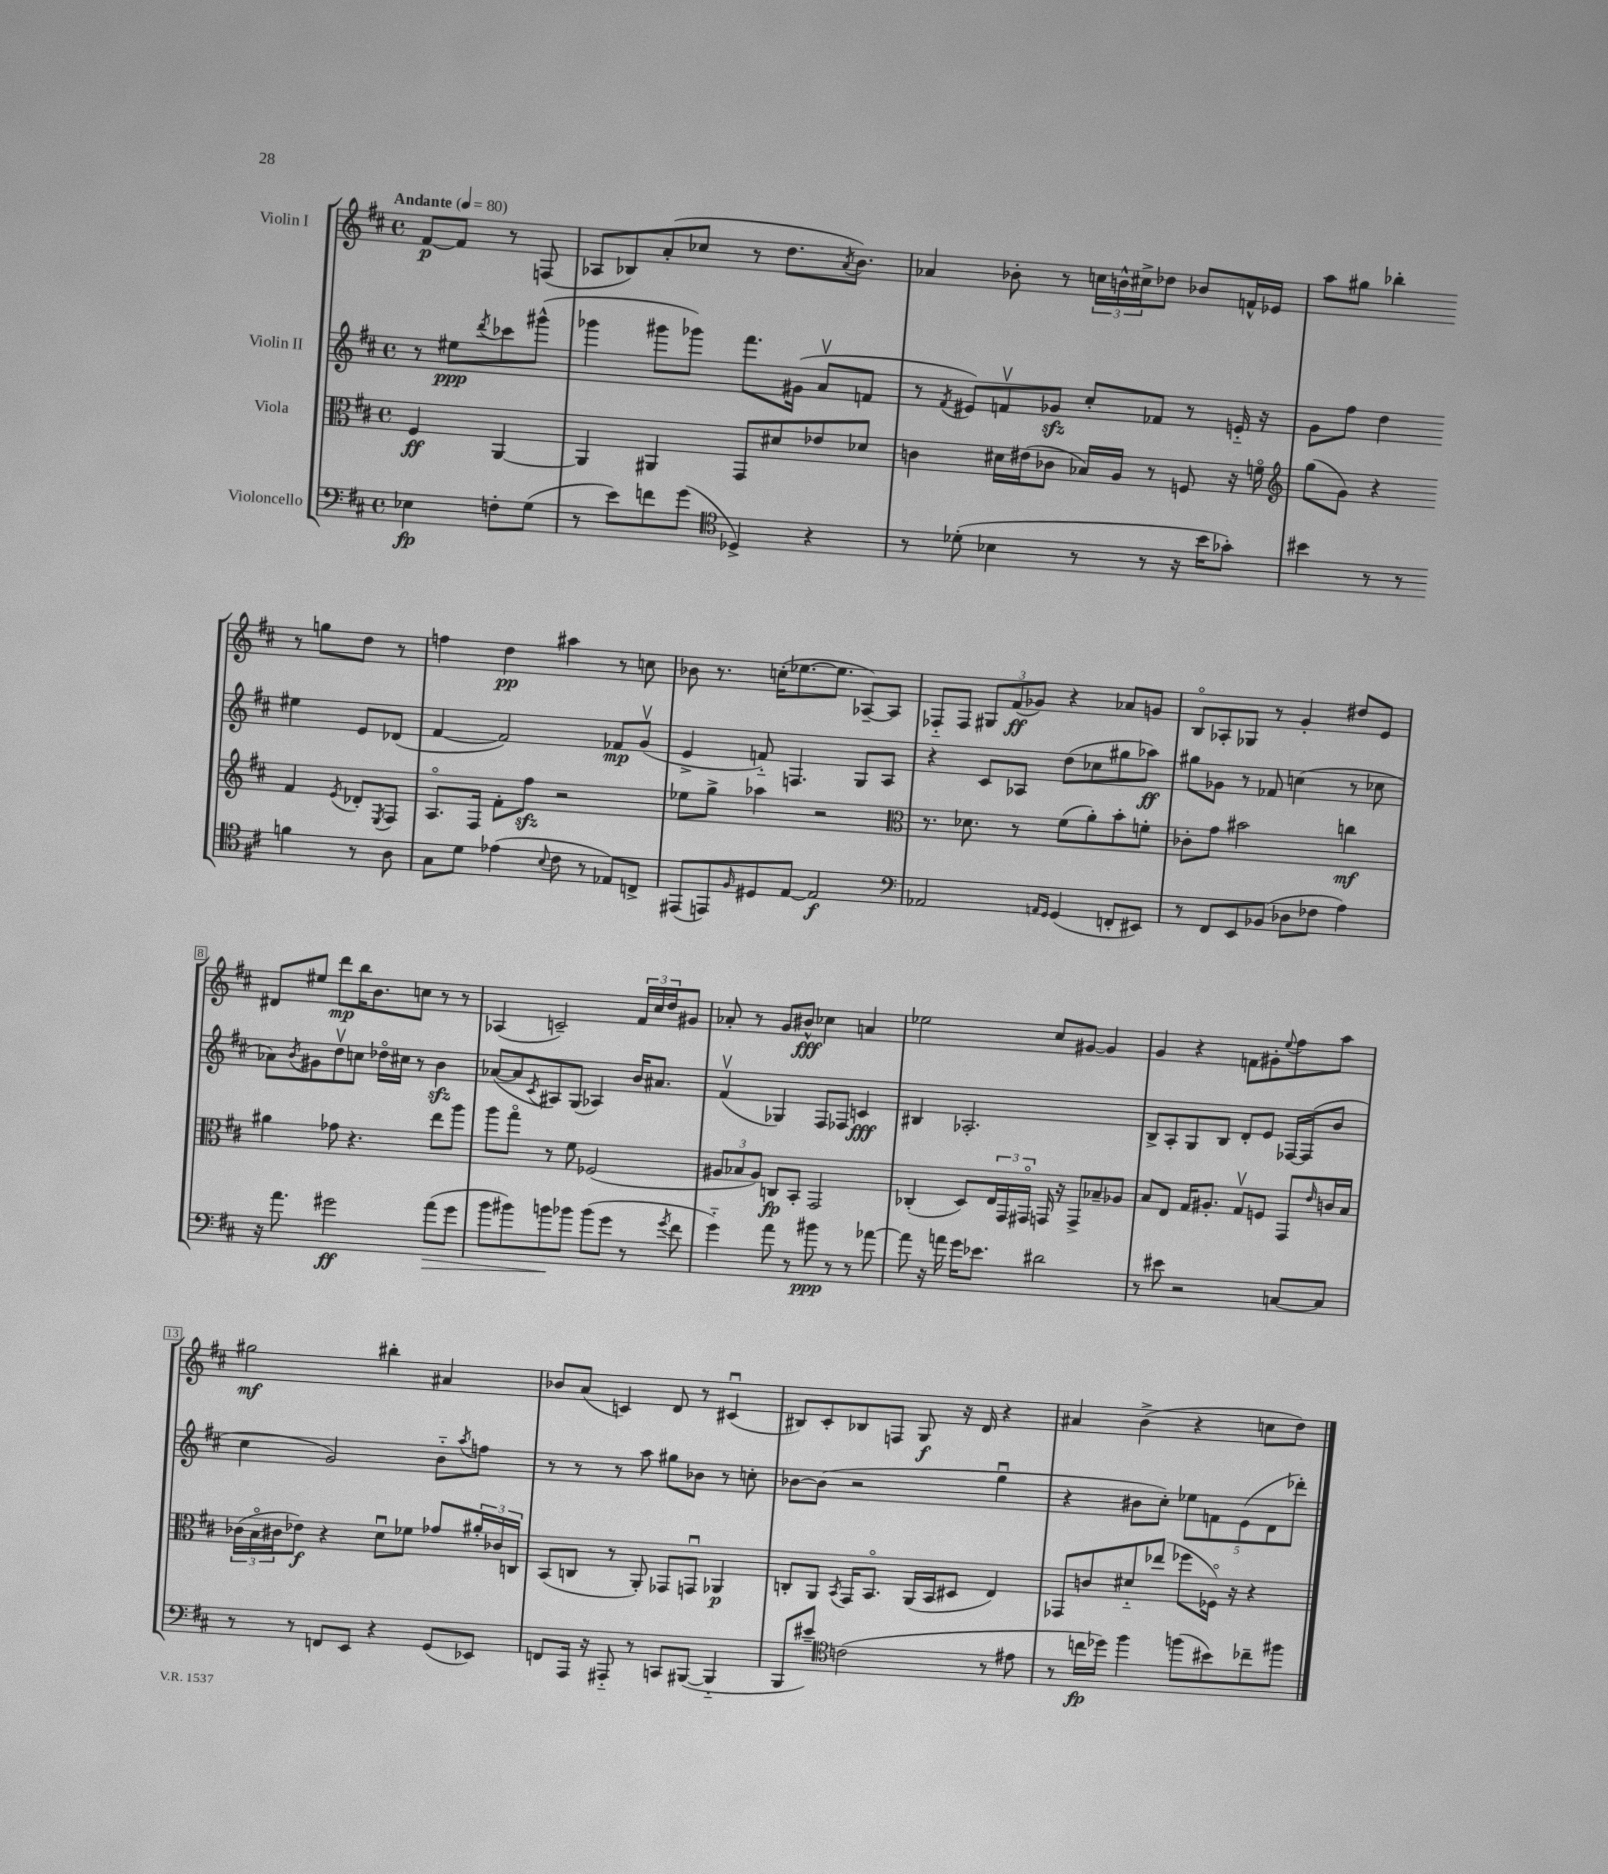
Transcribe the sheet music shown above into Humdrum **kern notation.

**kern	**dynam	**kern	**dynam	**kern	**dynam	**kern	**dynam
*part4	*part4	*part3	*part3	*part2	*part2	*part1	*part1
*staff4	*staff4	*staff3	*staff3	*staff2	*staff2	*staff1	*staff1
*I"Violoncello	*	*I"Viola	*	*I"Violin II	*	*I"Violin I	*
*clefF4	*	*clefC3	*	*clefG2	*	*clefG2	*
*k[f#c#]	*	*k[f#c#]	*	*k[f#c#]	*	*k[f#c#]	*
*M4/4	*	*M4/4	*	*M4/4	*	*M4/4	*
*met(c)	*	*met(c)	*	*met(c)	*	*met(c)	*
*MM80	*	*MM80	*	*MM80	*	*MM80	*
=	=	=	=	=	=	=	=
!	!	!	!	!	!	!LO:TX:a:B:t=Andante	!
4E-X\	fp	4F#/	ff	8r	.	[8f#/L	p
.	.	.	.	8ee#X\L	ppp	8f#/J]	.
.	.	.	.	8qddd/	.	.	.
8Fn'\L	.	[4AA/	.	8ccc-X\	.	8r	.
(8G\J	.	.	.	(8ggg#X^^\J	.	(8Fn/	.
=1	=1	=1	=1	=1	=1	=1	=1
8r	.	4AA/]	.	4ggg-X\	.	8A-X/L	.
8e\L)	.	.	.	.	.	8B-X/)	.
8fn\	.	4AA#X/	.	8ggg#X\L	.	(8a'/	.
(8g\J	.	.	.	8ggg-X\J)	.	8cc-X/J	.
*clefC4	*	*	*	*	*	*	*
4D-X^/)	.	8GG/L	.	8.fff#\L	.	8r	.
.	.	8d#X/	.	.	.	8.dd\L	.
.	.	.	.	(16g#X\Jk	.	.	.
4r	.	8e-X/	.	8av/L	.	.	.
.	.	.	.	.	.	8qa/	.
.	.	.	.	.	.	8.b\J)	.
.	.	8d-X/J	.	8fn/J	.	.	.
=2	=2	=2	=2	=2	=2	=2	=2
8r	.	4cn\	.	8r	.	4a-X/	.
.	.	.	.	8qf#/	.	.	.
(8d-X'\	.	.	.	8e#X/L)	.	.	.
4B-X\	.	16d#X\LL	.	8fnv/	.	8b-X'\	.
.	.	(16e#X\J	.	.	.	.	.
.	.	8c-X\J	.	8g-Xzz/J	.	8r	.
8r	.	16B-X/LL)	.	8cc#'/L	.	24ccn\LL	.
.	.	.	.	.	.	24bn^^\	.
.	.	16A/JJ	.	.	.	.	.
.	.	.	.	.	.	24cc#X^\J	.
8r	.	8r	.	8f-X/J	.	8dd-X\J	.
16r	.	8Fn/	.	8r	.	8b-X/L	.
16b\KL	.	.	.	.	.	.	.
8g-X'\J)	.	16r	.	16en/	.	16fn^^/L	.
.	.	16fn\	.	16r	.	16e-X/JJ	.
=3	=3	=3	=3	=3	=3	=3	=3
*	*	*clefG2	*	*	*	*	*
4b#X\	.	(8gg\L	.	8g\L	.	8aa\L	.
.	.	8g\J)	.	8ff#\J	.	8gg#X\J	.
8r	.	4r	.	4dd\	.	4bb-X'\	.
8r	.	.	.	.	.	.	.
4fn\	.	4f#/	.	4ee#X\	.	8r	.
.	.	.	.	.	.	8ggn\L	.
.	.	8qe/	.	.	.	.	.
8r	.	8d-X'/L	.	8e/L	.	8dd\J	.
.	.	8qE/	.	.	.	.	.
8A\	.	8F#/J	.	(8d-X/J	.	8r	.
!!LO:LB:g=z
=4	=4	=4	=4	=4	=4	=4	=4
8G\L	.	8.A/L	.	[4f#/	.	4ffn\	.
8d\J	.	.	.	.	.	.	.
.	.	16F#/Jk	.	.	.	.	.
(4e-X\	.	8f#'\L	.	2f#/])	.	4dd\	pp
.	.	8ff#zz\J	.	.	.	.	.
8qqB/	.	.	.	.	.	.	.
8c#\	.	2r	.	.	.	4aa#X\	.
8r	.	.	.	.	.	.	.
8E-X/L)	.	.	.	8f-X/L	mp	8r	.
8Cn^/J	.	.	.	(8gv/J	.	8ccn\	.
=5	=5	=5	=5	=5	=5	=5	=5
(8EE#X/L	.	8ee-X\L	.	4e^/	.	8b-X\	.
8EEn/)	.	8gg^\J	.	.	.	8.r	.
16qqF#/	.	.	.	.	.	.	.
8D#X/	.	4aa-X\	.	8fn/)	.	.	.
.	.	.	.	.	.	(16ccn'\KL	.
[8E/J	.	.	.	4.Fn/	.	[8.ee-X\	.
2E/]	f	2r	.	.	.	.	.
.	.	.	.	.	.	8.ee-\J]	.
.	.	.	.	8G/L	.	[8A-X~/L)	.
.	.	.	.	8A/J	.	8A-/J]	.
=6	=6	=6	=6	=6	=6	=6	=6
*clefF4	*	*clefC3	*	*	*	*	*
2AA-X/	.	8.r	.	4r	.	8F-X/L	.
.	.	.	.	.	.	8F-/J	.
.	.	8.d-X\	.	.	.	.	.
.	.	.	.	8c#/L	.	12G#X/L	.
.	.	.	.	.	.	(12f#/	ff
.	.	8r	.	8A-X/J	.	.	.
.	.	.	.	.	.	12g-X/J)	.
16qqAAn/LL	.	.	.	.	.	.	.
16qqGG/JJ	.	.	.	.	.	.	.
(4GG/	.	(8f#\L	.	(8dd\L	.	4r	.
.	.	8a'\)	.	8cc-X\	.	.	.
8FFn'/L	.	8b'\	.	8gg#X\	.	8a-X/L	.
8EE#X/J)	.	8fn'\J	.	8aa-X\J)	ff	8gn/J	.
=7	=7	=7	=7	=7	=7	=7	=7
8r	.	8c-X'\L	.	8gg#X\L	.	8B/L	.
8FF#/L	.	8g\J	.	8g-X\J	.	8A-X'/	.
8EE/	.	2b#X\	.	8r	.	8G-X/J	.
(8BB-X/J	.	.	.	8f-X/	.	8r	.
8D-X\L	.	.	.	(4ccn\	.	4g'/	.
8F-X\J	.	.	.	.	.	.	.
4A\)	.	4ccn\	mf	8r	.	8dd#X/L	.
.	.	.	.	8cc-X\	.	8e/J	.
!!LO:LB:g=z
=8	=8	=8	=8	=8	=8	=8	=8
16r	.	4a#X\	.	8a-X\L)	.	8d#X/L	.
8.a\	.	.	.	.	.	.	.
.	.	.	.	8qb/	.	.	.
.	.	.	.	8g#X\	.	8ee#X/J	.
2g#X\	ff	8g-X\	.	8ddv\	.	8ddd\L	mp
.	.	4.r	.	8ccn\J	.	16bb\K	.
.	.	.	.	.	.	8.b\	.
.	.	.	.	16dd-X\LL	.	.	.
.	.	.	.	16cc#X\JJ	.	.	.
.	.	.	.	8r	.	8ccn\J	.
!	!LO:HP:b	!	!	!	!	!	!
(8a\L	>	8ee\L	.	4bzz\	.	8r	.
8g#\J	.	8aa\J	.	.	.	8r	.
=9	=9	=9	=9	=9	=9	=9	=9
8b\L	.	8aa\L	.	([8a-X/L	.	(4A-X/	.
8b#X\)	.	8gg\J	.	8a-/]	.	.	.
.	.	.	.	8qc#/	.	.	.
8bn\	.	8r	.	8A#X/)	.	2cn~/)	.
8b-X\J	]	8f#\	.	(8G/J	.	.	.
(8b-\L	.	(2F-X/	.	4A-X/)	.	.	.
8g\J	.	.	.	.	.	.	.
8r	.	.	.	16b/KL	.	24f#/LL	.
.	.	.	.	.	.	24cc#/	.
.	.	.	.	8.a#X/J	.	.	.
.	.	.	.	.	.	24dd/J	.
8qg/	.	.	.	.	.	.	.
8f#\	.	.	.	.	.	8g#X/J	.
=10	=10	=10	=10	=10	=10	=10	=10
4g\)	.	12A#X/L	.	(4f#v/	.	8a-X'/	.
.	.	12B-X/	.	.	.	.	.
.	.	.	.	.	.	8r	.
.	.	12A#/J)	.	.	.	.	.
8a\	.	8Cn/L	fp	4G-X/)	.	8g/L	.
8r	.	8BB'/J	.	.	.	8b#X^^/J	fff
8b#X\	ppp	2GG/	.	8F#/L	.	4cc-X\	.
8r	.	.	.	8F-X/J	.	.	.
8r	.	.	.	4cn/	fff	4an/	.
[8a-X\	.	.	.	.	.	.	.
=11	=11	=11	=11	=11	=11	=11	=11
8a-\]	.	(4C-X'/	.	4B#X/	.	2ee-X\	.
16r	.	.	.	.	.	.	.
16an\	.	.	.	.	.	.	.
16g\KL	.	8D/L)	.	2.A-X'/	.	.	.
8.e-X\J	.	.	.	.	.	.	.
.	.	24E/L	.	.	.	.	.
.	.	24GG/	.	.	.	.	.
.	.	24GG#X/JJ	.	.	.	.	.
2d#X\	.	16GGn/	.	.	.	8cc#/L	.
.	.	16r	.	.	.	.	.
.	.	8GG^/L	.	.	.	[8g#X/J	.
.	.	8B-X~/	.	.	.	4g#/]	.
.	.	8A-X/J	.	.	.	.	.
=12	=12	=12	=12	=12	=12	=12	=12
8r	.	8B/L	.	8B^/L	.	4g/	.
8e#X\	.	8E/J	.	8A'/	.	.	.
2r	.	16G/KL	.	8G/	.	4r	.
.	.	8.A#X'/J	.	.	.	.	.
.	.	.	.	8B/J	.	.	.
.	.	8Gv/L	.	8d'/L	.	8fn\L	.
.	.	8Fn/J	.	8e/J	.	8g#X'\	.
.	.	.	.	.	.	8qqee/	.
[8Cn/L	.	8GG/L	.	[16F-X/LL	.	8ff#\	.
.	.	.	.	(16F-/J]	.	.	.
.	.	16qqe/	.	.	.	.	.
8C/J]	.	16cn/L	.	8b/J	.	8aa\J	.
.	.	16B/JJ	.	.	.	.	.
!!LO:LB:g=z
=13	=13	=13	=13	=13	=13	=13	=13
8r	.	(24c-X\LL	.	4cc#\	.	2gg#X\	mf
.	.	24B\	.	.	.	.	.
.	.	24c#X\J	.	.	.	.	.
8r	.	8e-X\J)	f	.	.	.	.
8FFn/L	.	4r	.	2g/)	.	.	.
8EE/J	.	.	.	.	.	.	.
4r	.	8du\L	.	.	.	4bb#X'\	.
.	.	8f-X\J	.	.	.	.	.
(8GG/L	.	8g-X/L	.	8b\L	.	4a#X/	.
.	.	.	.	8qaa/	.	.	.
8EE-X/J)	.	24a#X'/L	.	8ffn\J	.	.	.
.	.	24c-X/	.	.	.	.	.
.	.	24Cn/JJ	.	.	.	.	.
=14	=14	=14	=14	=14	=14	=14	=14
8FFn/L	.	(8BB/L	.	8r	.	8b-X/L	.
16AAA/Jk	.	8Cn/J	.	8r	.	(8a/J	.
16r	.	.	.	.	.	.	.
8AAA#X/	.	8r	.	8r	.	4cn/)	.
8r	.	8AA'/)	.	8aa\	.	.	.
8CCn/L	.	8GG-X/L	.	8gg#X\L	.	8d/	.
([8BBB#X/J	.	8GGnu/J	.	8b-X\J	.	8r	.
4BBB#/]	.	4AA-X/	p	8r	.	(4c#Xu/	.
.	.	.	.	8ccn'\	.	.	.
=15	=15	=15	=15	=15	=15	=15	=15
8BBB/L	.	8Cn'/L	.	[8b-X\L	.	8B#X/L)	.
8e#X~/J)	.	8AA/J	.	(8b-\J]	.	8c#'/	.
*clefC4	*	*	*	*	*	*	*
.	.	8qBB/	.	.	.	.	.
(2cn\	.	16GG/KL	.	2r	.	8B-X/	.
.	.	8.BB/J	.	.	.	.	.
.	.	.	.	.	.	8Fn/J	.
.	.	(16AA/LL	.	.	.	8G/	f
.	.	16BB/J	.	.	.	.	.
.	.	8D#X/J	.	.	.	16r	.
.	.	.	.	.	.	16d/	.
8r	.	4E/)	.	4ggu\	.	4r	.
8e#X\	.	.	.	.	.	.	.
=16	=16	=16	=16	=16	=16	=16	=16
8r	.	8GG-X/L	.	4r	.	4a#X/	.
16ccn\LL	fp	8cn/	.	.	.	.	.
16dd-X\JJ)	.	.	.	.	.	.	.
4ff#\	.	8d#X/	.	8b#X\L	.	(4b^\	.
.	.	(8ee-X/J	.	8cc#'\J)	.	.	.
(8ffn\L	.	8ff-X\L	.	10ee-X\L	.	4r	.
.	.	.	.	10fn\	.	.	.
8b#X\)	.	16F-X\Jk)	.	.	.	.	.
.	.	16r	.	.	.	.	.
.	.	.	.	(10e\	.	.	.
8cc-X~\	.	4r	.	.	.	8ccn\L	.
.	.	.	.	10d\	.	.	.
8ff#X\J	.	.	.	.	.	8dd\J)	.
.	.	.	.	10ddd-X'\J)	.	.	.
==	==	==	==	==	==	==	==
*-	*-	*-	*-	*-	*-	*-	*-
